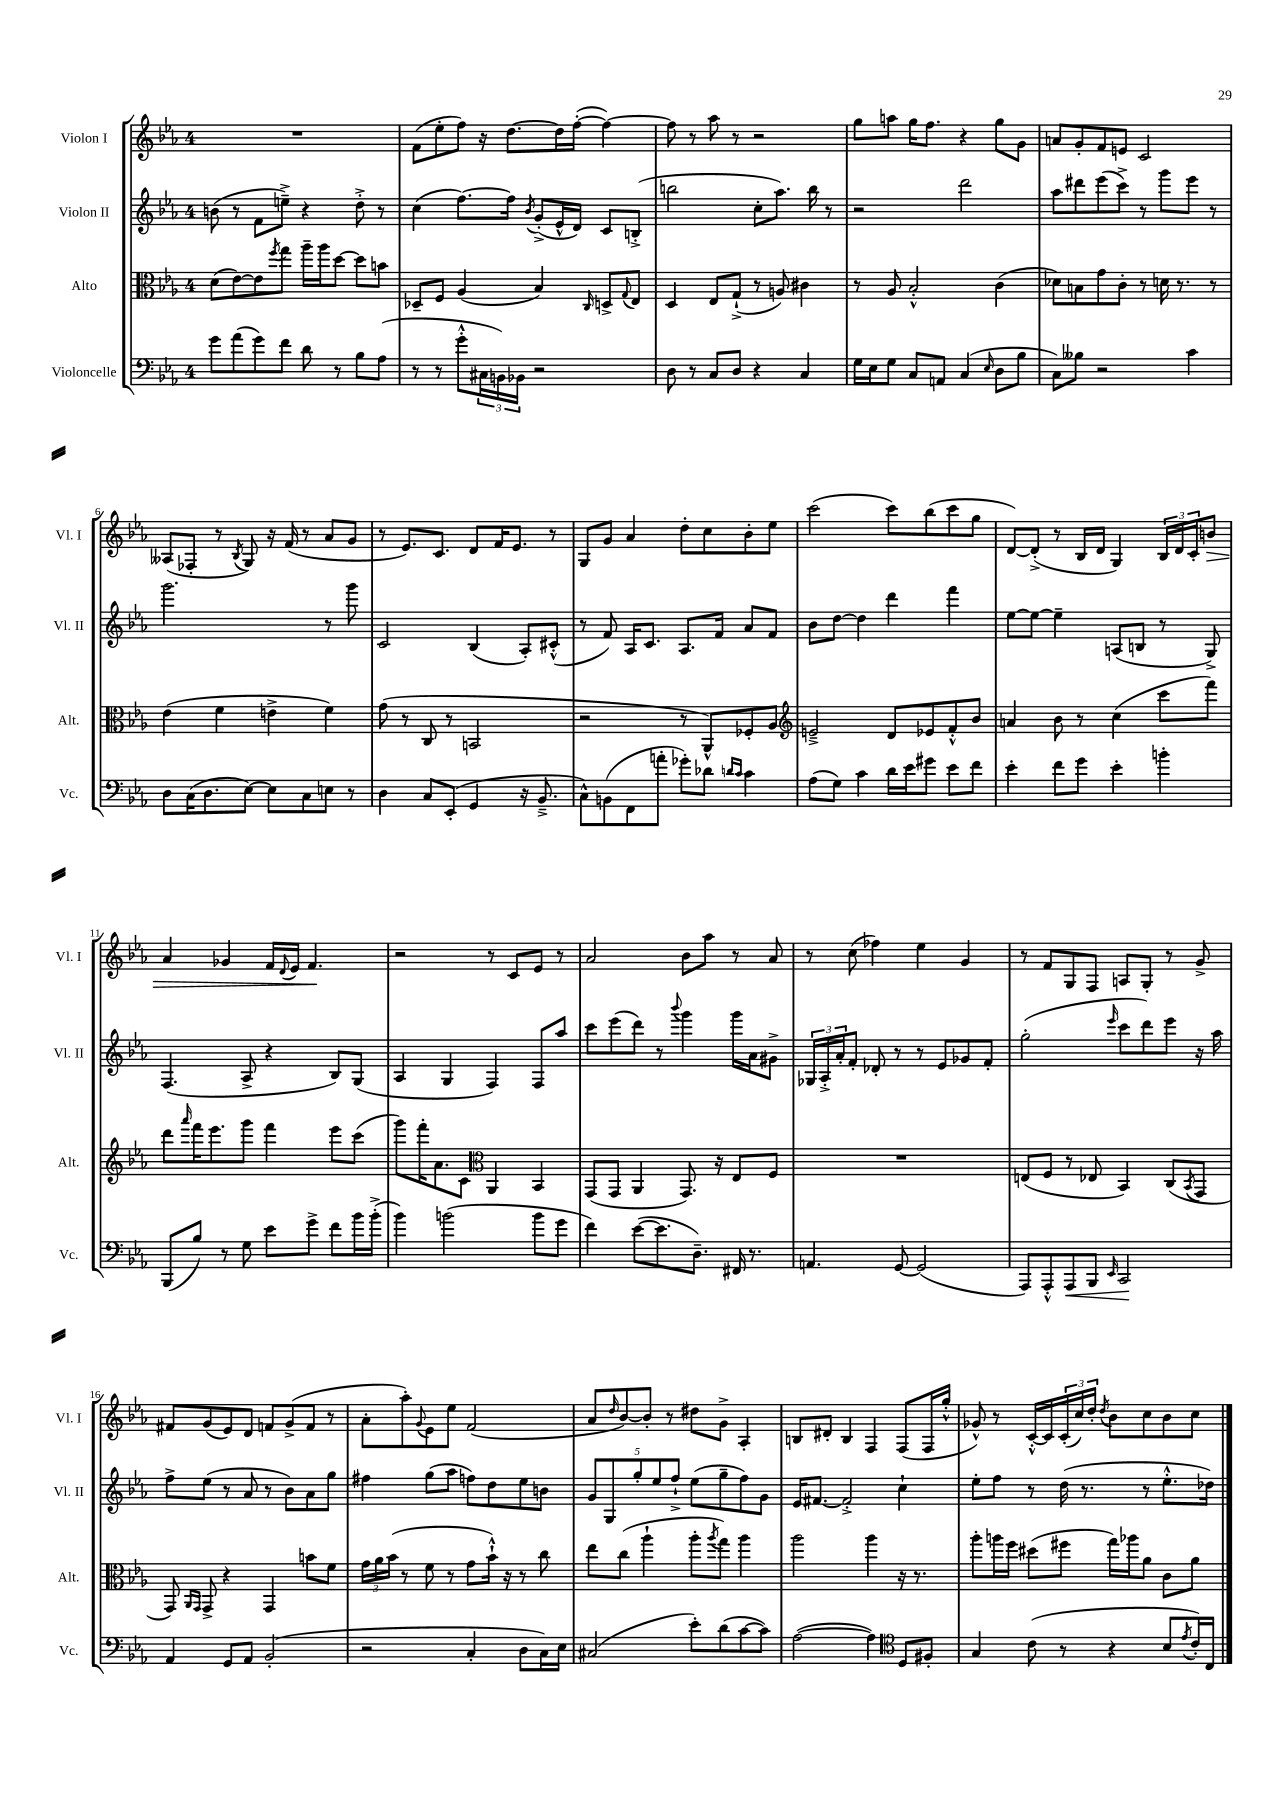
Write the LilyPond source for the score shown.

<<
\new StaffGroup <<
\new Staff = "s0" \with { instrumentName = "Violon I" shortInstrumentName = "Vl. I" } {
    \clef treble \key ees \major \once \override Staff.TimeSignature.style = #'single-digit \time 4/4
    R1 |
    f'8( ees''8-. f''8) r16 d''8.~ d''16 f''16~-.( f''4~) |
    f''8 r8 aes''8 r8 r2 |
    g''8 a''8 g''16 f''8. r4 g''8 g'8 |
    a'8 g'8-. f'8 e'8 c'2 |
    aeses8( fes8-. r8 \acciaccatura { bes8 } g8) r16 f'16( r8 aes'8 g'8 |
    r8 ees'8.) c'8. d'8 f'16 ees'8. r8 |
    g8 g'8 aes'4 d''8-. c''8 bes'8-. ees''8 |
    c'''2( c'''8) bes''8( c'''8 g''8 |
    d'8~) d'8-.->( r8 bes16 d'16 g4) \tuplet 3/2 { bes16 d'16 c'16-. } b'8\> |
    aes'4 ges'4 f'16 \appoggiatura { d'8 } ees'16 f'4.\! |
    r2 r8 c'8 ees'8 r8 |
    aes'2 bes'8 aes''8 r8 aes'8 |
    r8 c''8( fes''4) ees''4 g'4 |
    r8 f'8 g8 f8 a8 g8-. r8 g'8-> |
    fis'8 g'8( ees'8) d'8 f'8 g'8->( f'8 r8 |
    aes'8-. aes''8-.) \appoggiatura { g'8 } ees'8 ees''8 f'2( |
    aes'8 \grace { d''16 } bes'8~) bes'8-. r8 dis''8 g'8-> aes4-. |
    b8 dis'8-. b4 f4 f8( f16 g''16-.-^ |
    ges'8-^) r8 c'16~-.-^ c'16 \tuplet 3/2 { c'16-.( c''16) d''16-. } \acciaccatura { d''8 } bes'8 c''8 bes'8 c''8 \bar "|." |
}
\new Staff = "s1" \with { instrumentName = "Violon II" shortInstrumentName = "Vl. II" } {
    \clef treble \key ees \major \once \override Staff.TimeSignature.style = #'single-digit \time 4/4
    b'8( r8 f'8 e''8--->) r4 d''8-.-> r8 |
    c''4( f''8.~) f''16 \acciaccatura { bes'8 } g'8-.->( ees'16-^ d'16) c'8 b8-.->( |
    b''2 c''8-. aes''8.) b''16 r8 |
    r2 d'''2 |
    aes''8 dis'''8 ees'''8( c'''8->) r8 g'''8 ees'''8 r8 |
    g'''2. r8 g'''8 |
    c'2 bes4( aes8-.) cis'8-.-^( |
    r8 f'8) aes16 c'8. aes8. f'16 aes'8 f'8 |
    bes'8 d''8~ d''4 d'''4 f'''4 |
    ees''8~ ees''8~ ees''4-- a8( b8 r8 g8->) |
    f4.( aes8-> r4 bes8) g8( |
    aes4 g4 f4) f8 aes''8 |
    c'''8 ees'''8( d'''8) r8 \appoggiatura { bes'''8 } g'''4 g'''16 aes'16 gis'8-> |
    \tuplet 3/2 { ges16 aes16-.-> aes'16-. } f'8-. des'8-. r8 r8 ees'8 ges'8 f'8-. |
    g''2-.( \grace { ees'''16 } c'''8 d'''8) ees'''8 r16 aes''16 |
    f''8-> ees''8( r8 aes'8 r8 bes'8) aes'8 g''8 |
    fis''4 g''8( aes''8 f''8) d''8 ees''8 b'8 |
    \tuplet 5/4 { g'8 g8 g''8-. ees''8 f''8-!-> } ees''8( g''8-- f''8) g'8 |
    ees'16 fis'8.~ fis'2-.-> c''4-! |
    ees''8-. f''8 r8 d''16( r8. r8 ees''8.-.-^ des''16) \bar "|." |
}
\new Staff = "s2" \with { instrumentName = "Alto" shortInstrumentName = "Alt." } {
    \clef alto \key ees \major \once \override Staff.TimeSignature.style = #'single-digit \time 4/4
    d'8( ees'8~) ees'8 \acciaccatura { f''8 } g''8 aes''16-- aes''16 d''8~ d''8 b'8 |
    des8-- f8 aes4( bes4) \grace { c16 } d8-> \appoggiatura { g8 } ees8 |
    d4 ees8 g8-!->( r8 a8) cis'4 |
    r8 aes8 bes2-.-^ c'4( |
    des'8) b8 g'8 c'8-. r8 d'16 r8. r8 |
    ees'4( f'4 e'4-> f'4) |
    g'8( r8 c8 r8 b,2 |
    r2 r8 aes,8-^) fes8-. aes8 |
    \clef treble e'2---> d'8 ees'8 f'8-.-^ bes'8 |
    a'4 bes'8 r8 c''4( c'''8 f'''8) |
    d'''8 \grace { aes'''16 } f'''16 ees'''8. g'''8 f'''4 ees'''8 c'''8( |
    g'''8) f'''16-. aes'8. c'8 \clef alto aes,4 bes,4 |
    g,8( g,8 aes,4 g,8.) r16 ees8 f8 |
    R1 |
    e8( f8 r8 ees8 bes,4) c8( \acciaccatura { bes,8 } g,8 |
    g,8) \grace { aes,16 g,16 } g,8-> r4 g,4 b'8 f'8 |
    \tuplet 3/2 { g'16 aes'16 bes'16( } r8 f'8 r8 g'8 bes'16-!-^) r16 r8 c''8 |
    ees''8 c''8( aes''4-! aes''8-. \acciaccatura { aes''8 } g''8) aes''4 |
    aes''2 aes''4 r16 r8. |
    aes''8-. a''16 f''16 dis''8( fis''8 g''16) aes''16 aes'8 c'8 aes'8 \bar "|." |
}
\new Staff = "s3" \with { instrumentName = "Violoncelle" shortInstrumentName = "Vc." } {
    \clef bass \key ees \major \once \override Staff.TimeSignature.style = #'single-digit \time 4/4
    g'8 aes'8( g'8) f'8 d'8 r8 bes8 aes8( |
    r8 r8 g'8-.-^ \tuplet 3/2 { cis16 b,16) bes,16 } r2 |
    d8 r8 c8 d8 r4 c4 |
    g16 ees16 g8 c8 a,8 c4( \grace { ees16 } d8 bes8 |
    c8) beses8 r2 c'4 |
    d8 c16( d8. ees8~) ees8 c8 e8 r8 |
    d4 c8 ees,8-.( g,4 r16 bes,8.---> |
    c8-^) b,8( f,8 a'8-. ges'8-.) des'8 \grace { d'16 c'16 } c'4 |
    aes8( g8) c'4 d'16 ees'16 gis'8 ees'8 f'8 |
    ees'4-. f'8 g'8 ees'4-. b'4-. |
    bes,,8( bes8) r8 g8 ees'8 g'8-> f'8 bes'16 bes'16-.->( |
    bes'4) b'2( b'8 g'8 |
    f'4) ees'8~( ees'8. d8.--) fis,16 r8. |
    a,4. g,8~ g,2( |
    aes,,8) aes,,8-.-^ aes,,8\< bes,,8 \grace { ees,16 } c,2\! |
    aes,4 g,8 aes,8 bes,2-.( |
    r2 c4-. d8 c16) ees16 |
    cis2( ees'8-.) d'8( c'8~ c'8) |
    aes2~( aes4) \clef tenor d8 fis8-. |
    g4 c'8( r8 r4 bes8 \acciaccatura { ees'8 } c'16-.) c16 \bar "|." |
}
>>
>>
